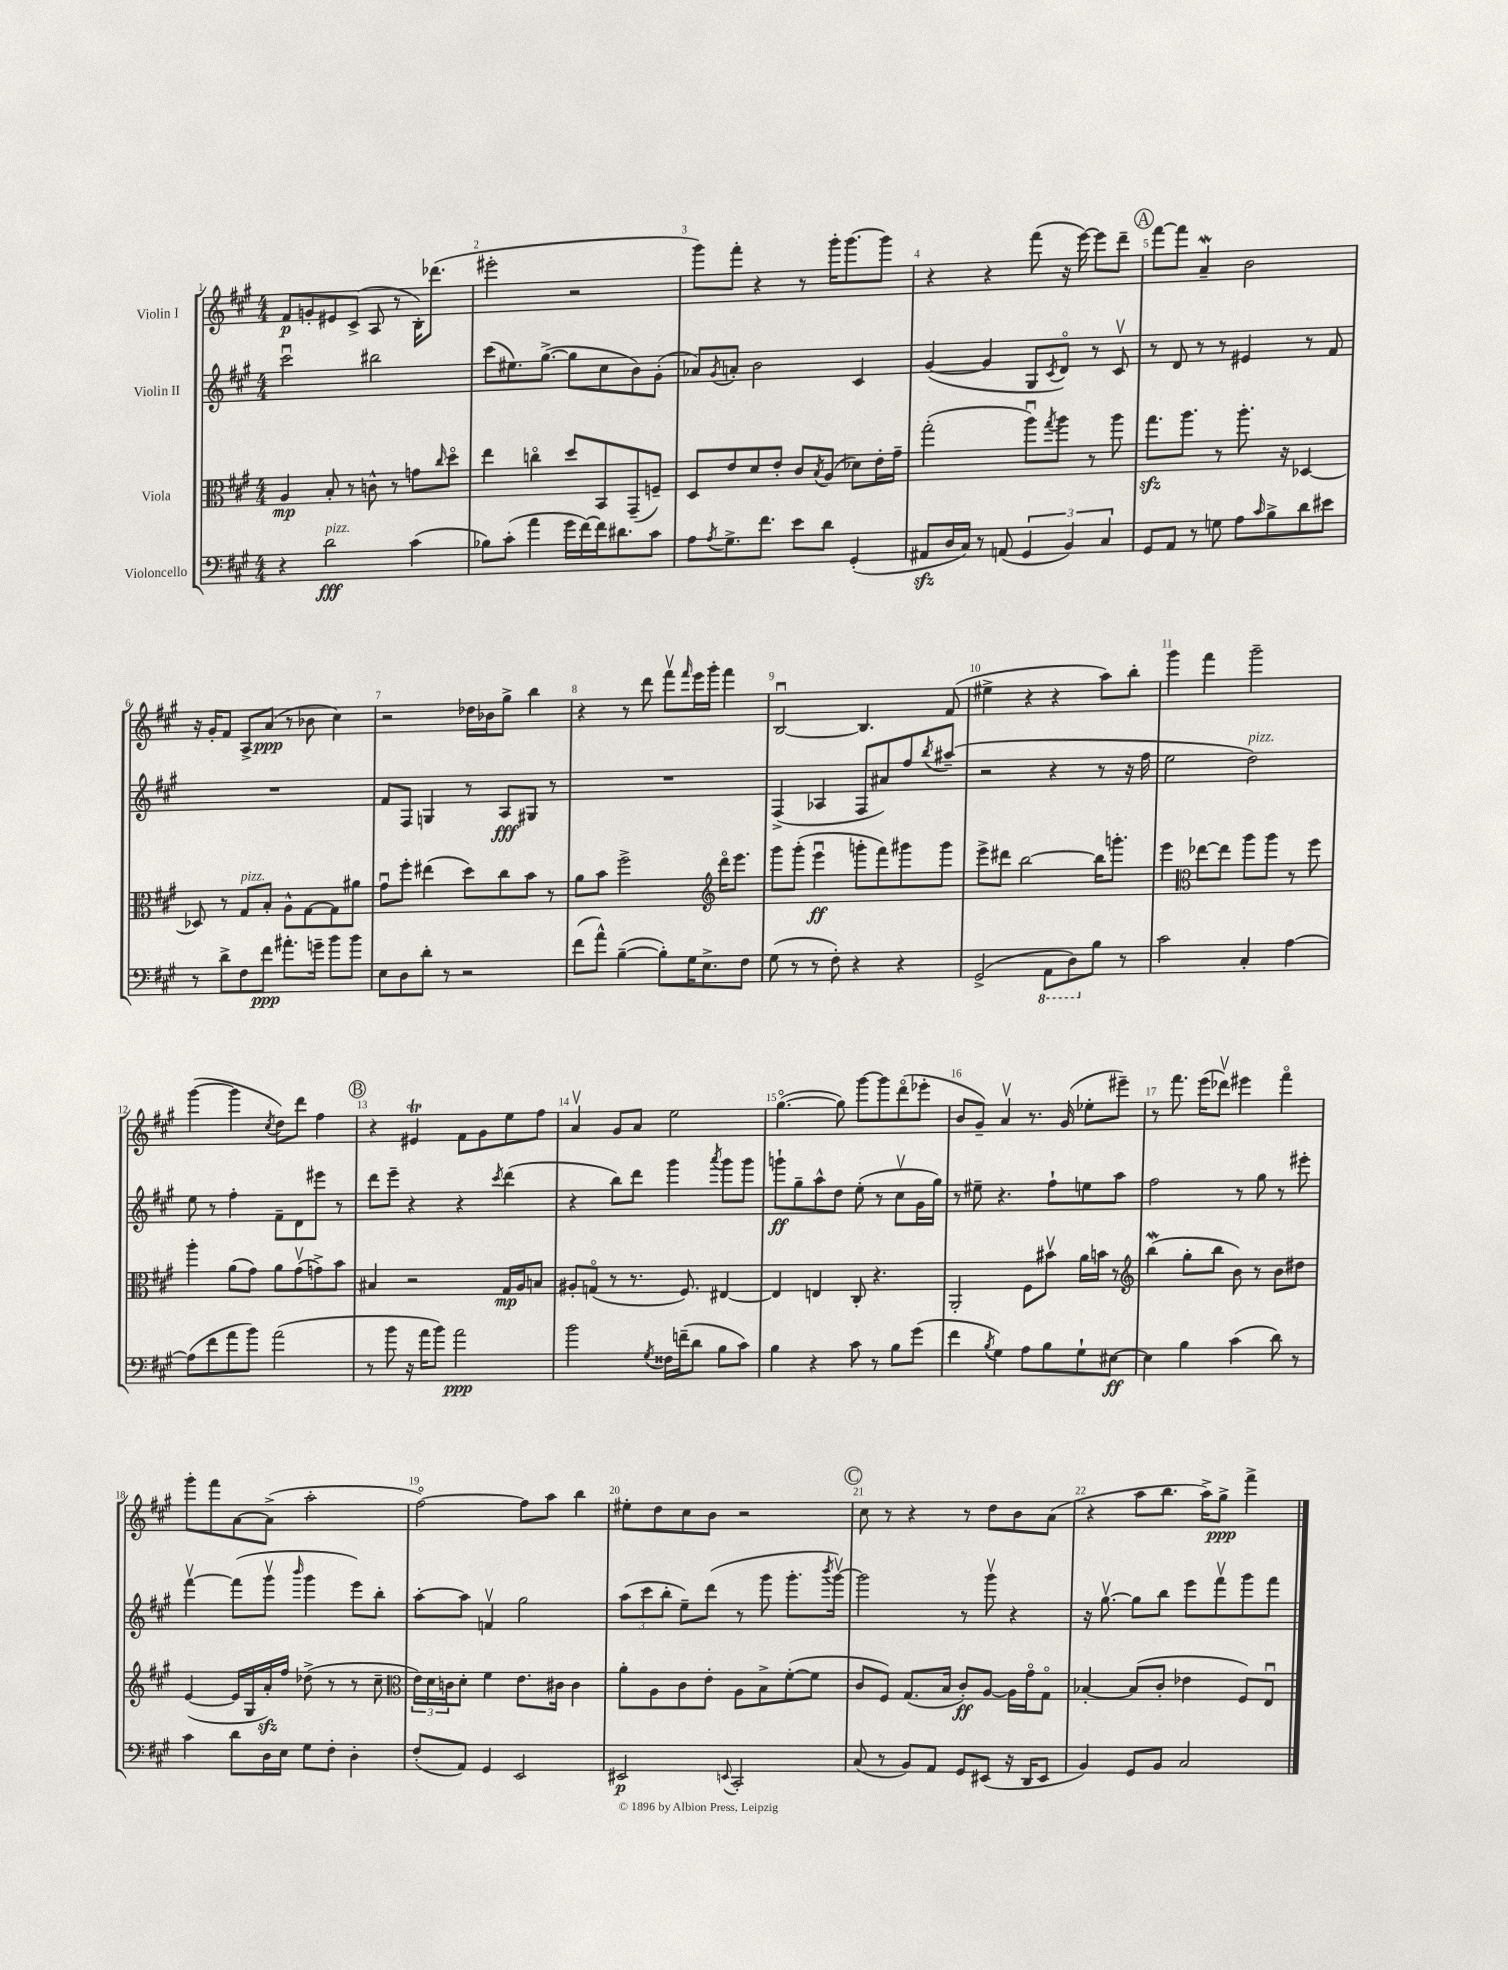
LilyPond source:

<<
\new StaffGroup <<
\new Staff = "s0" \with { instrumentName = "Violin I" } {
    \clef treble \key a \major \numericTimeSignature \time 4/4
    fis'8\p g'8-. eis'8 cis'8->( a8 r8 b16-.) des'''8.( |
    eis'''2-. r2 |
    gis'''8) fis'''8-. r4 r8 gis'''16-. gis'''8.~ gis'''8 |
    r4 r4 fis'''8( r16 e'''16~) e'''8 d'''8-- |
    \mark \markup { \circle "A" } fis'''8~ fis'''8 a'4--\mordent b'2 |
    r16 gis'16-. fis'8 a8-> a'8\ppp( r8 bes'8 cis''4) |
    r2 des''16 bes'16 gis''8-> b''4 |
    r4 r8 d'''8 fis'''8\upbow \grace { fis'''16 } e'''16 gis'''16-. fis'''4 |
    b2~\downbow b4. fis'8( |
    eis''4-> r4 r4 a''8) b''8-. |
    gis'''4 fis'''4 gis'''2-- |
    gis'''4~( gis'''4 \acciaccatura { cis''8 } d''8) d'''8 fis''4 |
    \mark \markup { \circle "B" } r4 eis'4\trill fis'8 gis'8 e''8 fis''8 |
    a'4\upbow gis'8 a'8 e''2 |
    gis''4.~\flageolet( gis''8) gis'''8~ gis'''8 d'''8\flageolet( ees'''8-. |
    b'8 gis'8--) a'4\upbow r8. gis'16( ees''8-. eis'''8--) |
    r8 fis'''8. e'''16( des'''8\upbow) eis'''4 fis'''4\flageolet |
    gis'''8-. fis'''8 a'8~ a'8->( a''2-. |
    fis''2~\flageolet) fis''8 a''8 b''4 |
    eis''8-. d''8 cis''8 b'8 r2 |
    \mark \markup { \circle "C" } cis''8 r8 r4 r8 d''8 b'8 a'8( |
    r4 a''8 b''8. a''16->) gis''8->\ppp fis'''4-> \bar "|." |
}
\new Staff = "s1" \with { instrumentName = "Violin II" } {
    \clef treble \key a \major \numericTimeSignature \time 4/4
    cis'''2\downbow bis''2 |
    cis'''8( eis''8.) gis''8.~->( gis''8 cis''8 b'8) gis'8-.( |
    aes'8) \acciaccatura { gis'8 } a'8-. b'2 cis'4 |
    gis'4~( gis'4 gis8 \acciaccatura { cis'8 } d'8\flageolet) r8 cis'8\upbow |
    \mark \markup { \circle "A" } r8 d'8 r8 r8 eis'4 r8 fis'8 |
    R1 |
    fis'8 fis8 g4 r8 a8\fff gis8 r8 |
    R1 |
    fis4->( aes4 fis8 ais'8) fis''8 \acciaccatura { b''8 } ais''8--( |
    r2 r4 r8 r16 fis''16 |
    e''2 d''2^\markup { \italic "pizz." }) |
    e''8 r8 fis''4-. fis'8-- d'8 eis'''8 r8 |
    \mark \markup { \circle "B" } d'''8 e'''8-- r4 r4 \acciaccatura { cis'''8 } d'''4( |
    r4 b''8) d'''8 gis'''4 \acciaccatura { a'''8 } gis'''8 gis'''8 |
    g'''8-!\ff gis''8-- a''8-^ d''8 e''8-.( r8 cis''8\upbow gis'16 gis''16) |
    r8 eis''8-- r4. fis''8-! e''8 a''8 |
    fis''2 r8 gis''8 r8 eis'''8-. |
    fis'''4~\upbow fis'''8( gis'''8\upbow \grace { b'''16 } gis'''4 e'''8) b''8-. |
    a''8~-. a''8 f'4\upbow gis''2 |
    \tuplet 3/2 { a''8( cis'''8 b''8-. } e''8--) d'''8( r8 gis'''8 gis'''8.-. \acciaccatura { b'''8 } gis'''16~\upbow) |
    \mark \markup { \circle "C" } gis'''2 r8 gis'''8\upbow r4 |
    r16 gis''8.~\upbow gis''8 b''8 e'''8 fis'''8\upbow gis'''8 fis'''8 \bar "|." |
}
\new Staff = "s2" \with { instrumentName = "Viola" } {
    \clef alto \key a \major \numericTimeSignature \time 4/4
    a4\mp b8-. r8 c'8-^ r8 g'8 \grace { cis''16 } d''8\flageolet |
    e''4 c''4\flageolet d''8 b,8 gis,8--( f8--) |
    d8 e'8 d'8 e'8-. cis'8 \acciaccatura { b8 } a8( des'8) e'16-. gis'16-- |
    gis''2-.( a''8\downbow) \acciaccatura { gis''8 } a''8 r8 a''8 |
    \mark \markup { \circle "A" } gis''8.\sfz a''8. r8 a''8.-. r16 des4~ |
    des8 r8 gis8^\markup { \italic "pizz." } b8-. a8-^ gis8~ gis8 ais'8 |
    gis'8\downbow fis''8-. eis''4( d''8) cis''8 b'8 r8 |
    a'8 b'8 fis''2-> \clef treble d'''16\flageolet e'''8. |
    gis'''8 gis'''8-.( e'''4\downbow\ff g'''8-. fis'''8) gis'''8 gis'''8 |
    e'''8-> dis'''8 b''2~ b''16 g'''8.-. |
    e'''4 \clef alto ees''8~ ees''8 a''8 a''8 r8 fis''8 |
    a''4-. a'8( gis'8) a'8 gis'8\upbow( g'8->) b'8 |
    \mark \markup { \circle "B" } bis4 r2 gis16\mp a16 b8 |
    ais8-. g8\flageolet( r8 r8. fis8.) eis4~ |
    eis4 e4 cis8-. r4. |
    a,2-. fis8 bis'8\upbow a'16 b'16 r8 |
    \clef treble b''4\mordent( gis''8-. b''8 b'8) r8 b'8 dis''8 |
    e'4~( e'16 gis16 a'16-.\sfz) fis''16 des''8->( r8 r8 cis''8-- |
    \clef alto \tuplet 3/2 { e'16) d'16 c'16 } d'8-. fis'4 e'8. cis'16 cis'4 |
    a'8-. a8 cis'8 e'8-. a8 b8-> fis'8~-.( fis'8 |
    \mark \markup { \circle "C" } cis'8 fis8) gis8.( b16 cis'8-.\ff) a8~ a16 gis'16\flageolet gis8\flageolet |
    bes4~-. bes8( cis'8-. ees'4 fis8) e8\downbow \bar "|." |
}
\new Staff = "s3" \with { instrumentName = "Violoncello" } {
    \clef bass \key a \major \numericTimeSignature \time 4/4
    r4 d'2\fff^\markup { \italic "pizz." } cis'4( |
    bes8) cis'8-.( a'4 gis'16 fis'16~) fis'16 dis'8. cis'8 |
    a8 \acciaccatura { a8 } gis8.-> fis'8. e'8 d'8 gis,4-.( |
    ais,8\sfz d16 cis16) r8 a,8( \tuplet 3/2 { gis,4 b,4) cis4 } |
    \mark \markup { \circle "A" } gis,8 a,8 r8 g8 a8 \grace { cis'16 } b8-> d'8 eis'8 |
    r8 d'8-> fis8 fis'8\ppp ais'8.-. g'16-- b'8 b'8 |
    e8 d8 d'8-. r8 r2 |
    fis'8( a'8-^) b4~--( b8-.) gis16 e8.-> fis8 |
    gis8( r8 r8 fis8-.) r4 r4 |
    gis,2->( \ottava #-1 a,,8 d,8) \ottava #0 b8 r8 |
    cis'2 cis4-. a4~ |
    a8( fis'8 a'8 b'8) a'2( |
    \mark \markup { \circle "B" } r8 b'8 r16 a'16 b'8) a'2\ppp |
    b'2 \acciaccatura { gis8 } fisis16 f'16--( d'8 b8 cis'8) |
    b4 r4 cis'8 r8 b8 gis'8( |
    fis'4 \acciaccatura { b8 } gis4) a8 b8 gis8-! eis8~\ff |
    eis4 b4 cis'4( d'8) r8 |
    cis'4 d'8 d16 e16 gis8 fis8-. d4-. |
    fis8-.( a,8) gis,4 e,2 |
    eis,2\p \appoggiatura { e,8 } cis,2-. |
    \mark \markup { \circle "C" } cis8( r8 b,8) a,8 gis,8 eis,8( r16 d,16 eis,8 |
    b,4) gis,8 b,8 cis2 \bar "|." |
}
>>
>>
\layout { \context { \Score \override BarNumber.break-visibility = ##(#f #t #t) barNumberVisibility = #all-bar-numbers-visible } }
